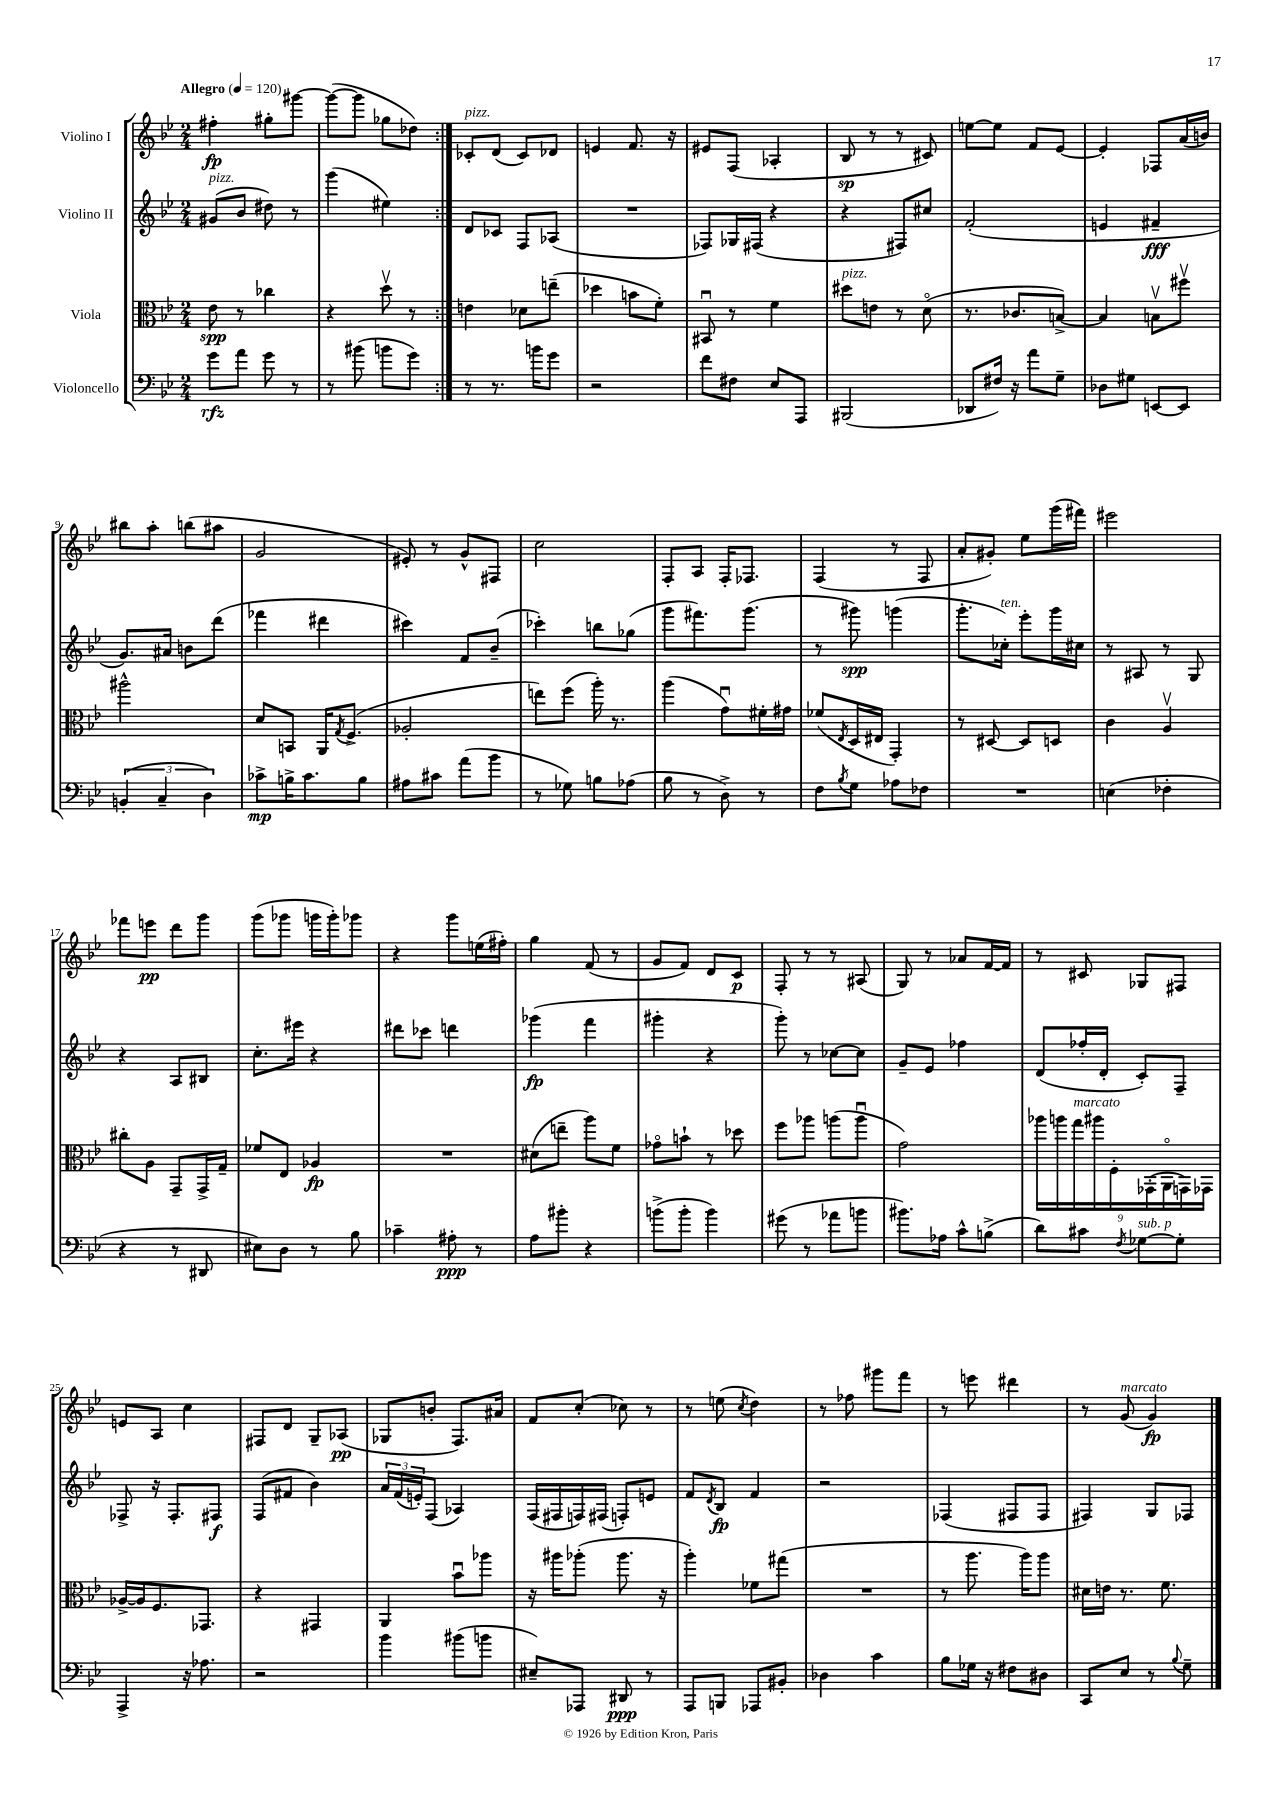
<<
\new StaffGroup <<
\new Staff = "s0" \with { instrumentName = "Violino I" } {
    \clef treble \key bes \major \numericTimeSignature \time 2/4 \tempo "Allegro" 4 = 120
    \repeat volta 2 { fis''4-.\fp gis''8-. gis'''8~ |
    gis'''8~( gis'''8 ges''8 des''8) | }
    ces'8-.^\markup { \italic "pizz." } d'8( ces'8) des'8 |
    e'4 f'8. r16 |
    eis'8 f8( aes4-. |
    bes8\sp r8 r8 cis'8) |
    e''8~ e''8 f'8 ees'8~ |
    ees'4-. fes8 a'16( b'16) |
    bis''8 a''8-. b''8( ais''8 |
    g'2 |
    eis'8-.) r8 g'8-^ fis8 |
    c''2 |
    f8-. a8 f16-. fes8. |
    f4( r8 f8 |
    a'8-. gis'8-.) ees''8 g'''16( fis'''16) |
    eis'''2 |
    fes'''8 e'''8\pp d'''8 g'''8 |
    g'''8( ges'''8 g'''16 g'''16-.) ges'''8 |
    r4 g'''8 e''16( fis''16-.) |
    g''4 f'8( r8 |
    g'8 f'8) d'8 c'8\p |
    f8-. r8 r8 ais8( |
    g8) r8 aes'8 f'16~ f'16 |
    r8 cis'8 ges8 fis8 |
    e'8 a8 c''4 |
    fis8 d'8 g8-- aes8\pp( |
    ges8 b'8-. f8.) ais'16 |
    f'8 c''8-.( ces''8) r8 |
    r8 e''8( \acciaccatura { c''8 } d''4) |
    r8 fes''8 gis'''8 f'''8 |
    r8 e'''8 dis'''4 |
    r8 g'8^\markup { \italic "marcato" }( g'4\fp) \bar "|." |
}
\new Staff = "s1" \with { instrumentName = "Violino II" } {
    \clef treble \key bes \major \numericTimeSignature \time 2/4
    \repeat volta 2 { gis'8^\markup { \italic "pizz." }( bes'8 dis''8) r8 |
    g'''4( eis''4) | }
    d'8 ces'8 f8 aes8( |
    R2 |
    fes8) ges16 fis16( r4 |
    r4 fis8) cis''8 |
    f'2-.( |
    e'4 fis'4--\fff |
    g'8.) ais'16 b'8 d'''8( |
    fes'''4 dis'''4 |
    cis'''4) f'8 bes'8--( |
    ces'''4-.) b''8 ges''8( |
    g'''8 fis'''8.) g'''8.( |
    r8 gis'''8\spp) g'''4( |
    g'''8.-. ces''16-.^\markup { \italic "ten." }) ees'''8-. g'''16 cis''16 |
    r8 ais8 r8 g8 |
    r4 a8 bis8 |
    c''8.-. eis'''16 r4 |
    dis'''8 ces'''8 d'''4 |
    ges'''4\fp( f'''4 |
    gis'''4-. r4 |
    g'''8-.) r8 ces''8~ ces''8 |
    g'8-- ees'8 fes''4 |
    d'8( fes''16-. d'16-. c'8-.) f8-- |
    fes8-> r16 fes8.-. fis8\f |
    f8( fis'8 bes'4) |
    \tuplet 3/2 { a'16 f'16( e'16-.) } f8( aes4) |
    f16( fis16 f16) fis16( f8-.) e'8 |
    f'8 \acciaccatura { d'8 } bes8\fp f'4 |
    r2 |
    fes4( fis8 fis8 |
    fis4) g8 fes8 \bar "|." |
}
\new Staff = "s2" \with { instrumentName = "Viola" } {
    \clef alto \key bes \major \numericTimeSignature \time 2/4
    \repeat volta 2 { ees'8\spp r8 ces''4 |
    r4 d''8\upbow r8 | }
    e'4 des'8 e''8--( |
    des''4 b'8 f'8-.) |
    bis,8\downbow r8 f'4 |
    dis''8^\markup { \italic "pizz." } e'8 r8 d'8\flageolet( |
    r8. ces'8. b8~->) |
    b4 b8\upbow fis''8\upbow |
    ais''2-^ |
    d'8 b,8 a,16 \acciaccatura { g8 } f8.->( |
    aes2-. |
    e''8) f''8( a''16-.) r8. |
    a''4( g'8\downbow) fis'16-. gis'16 |
    fes'8( \acciaccatura { ees8 } d16 eis16 g,4-.) |
    r8 dis8~ dis8 d8 |
    c'4 a4\upbow |
    cis''8-. a8 g,8-- g,16-> g16-- |
    fes'8 ees8 aes4\fp |
    R2 |
    dis'8( e''8-- a''8) f'8 |
    ges'8\flageolet b'8-! r8 des''8 |
    f''8 aes''8 a''8( a''8\downbow |
    g'2) |
    \tuplet 9/8 { aes''16 a''16 g''16^\markup { \italic "marcato" } ais''16 f16-. ges,16-.( a,16\flageolet g,16) ges,16 } |
    aes16~-> aes16 f8. ges,8. |
    r4 gis,4 |
    a,4 bes'8\downbow aes''8 |
    r16 ais''16 aes''8-.( aes''8. r16 |
    a''4-.) fes'8 gis''8( |
    R2 |
    r8 a''8. a''16) a''8 |
    dis'16 e'16 r8. f'8. \bar "|." |
}
\new Staff = "s3" \with { instrumentName = "Violoncello" } {
    \clef bass \key bes \major \numericTimeSignature \time 2/4
    \repeat volta 2 { g'8\rfz a'8 g'8 r8 |
    r8 bis'8( b'8 g'8) | }
    r8 r8. b'16 g'8 |
    r2 |
    f'8 fis8 ees8 a,,8 |
    bis,,2( |
    des,8 fis16) r16 a'8 g8-- |
    des8 gis8 e,8~ e,8 |
    \tuplet 3/2 { b,4-.( c4-- d4) } |
    ces'8->\mp b16-> ces'8. b8 |
    ais8 cis'8 a'8( bes'8 |
    r8 ges8) b8 aes8( |
    bes8 r8 d8->) r8 |
    f8 \acciaccatura { bes8 } g8 aes8 fes8 |
    R2 |
    e4( fes4-. |
    r4 r8 dis,8 |
    eis8) d8 r8 bes8 |
    ces'4-- ais8-.\ppp r8 |
    a8 bis'8-. r4 |
    b'8->( b'8-. b'4) |
    gis'8( r8 aes'8 b'8 |
    bis'8.) aes16 c'8-^ b8->( |
    d'8) cis'8 \acciaccatura { f8 } ges8~^\markup { \italic "sub. p" } ges8-. |
    a,,4-> r16 aes8. |
    r2 |
    bes'4 bis'8( b'8 |
    eis8--) aes,,8 dis,8\ppp r8 |
    a,,8 b,,8 aes,,8 bis,8-. |
    des4 c'4 |
    bes8 ges16 r16 fis8 dis8 |
    c,8 ees8 r8 \appoggiatura { bes8 } g8-- \bar "|." |
}
>>
>>
